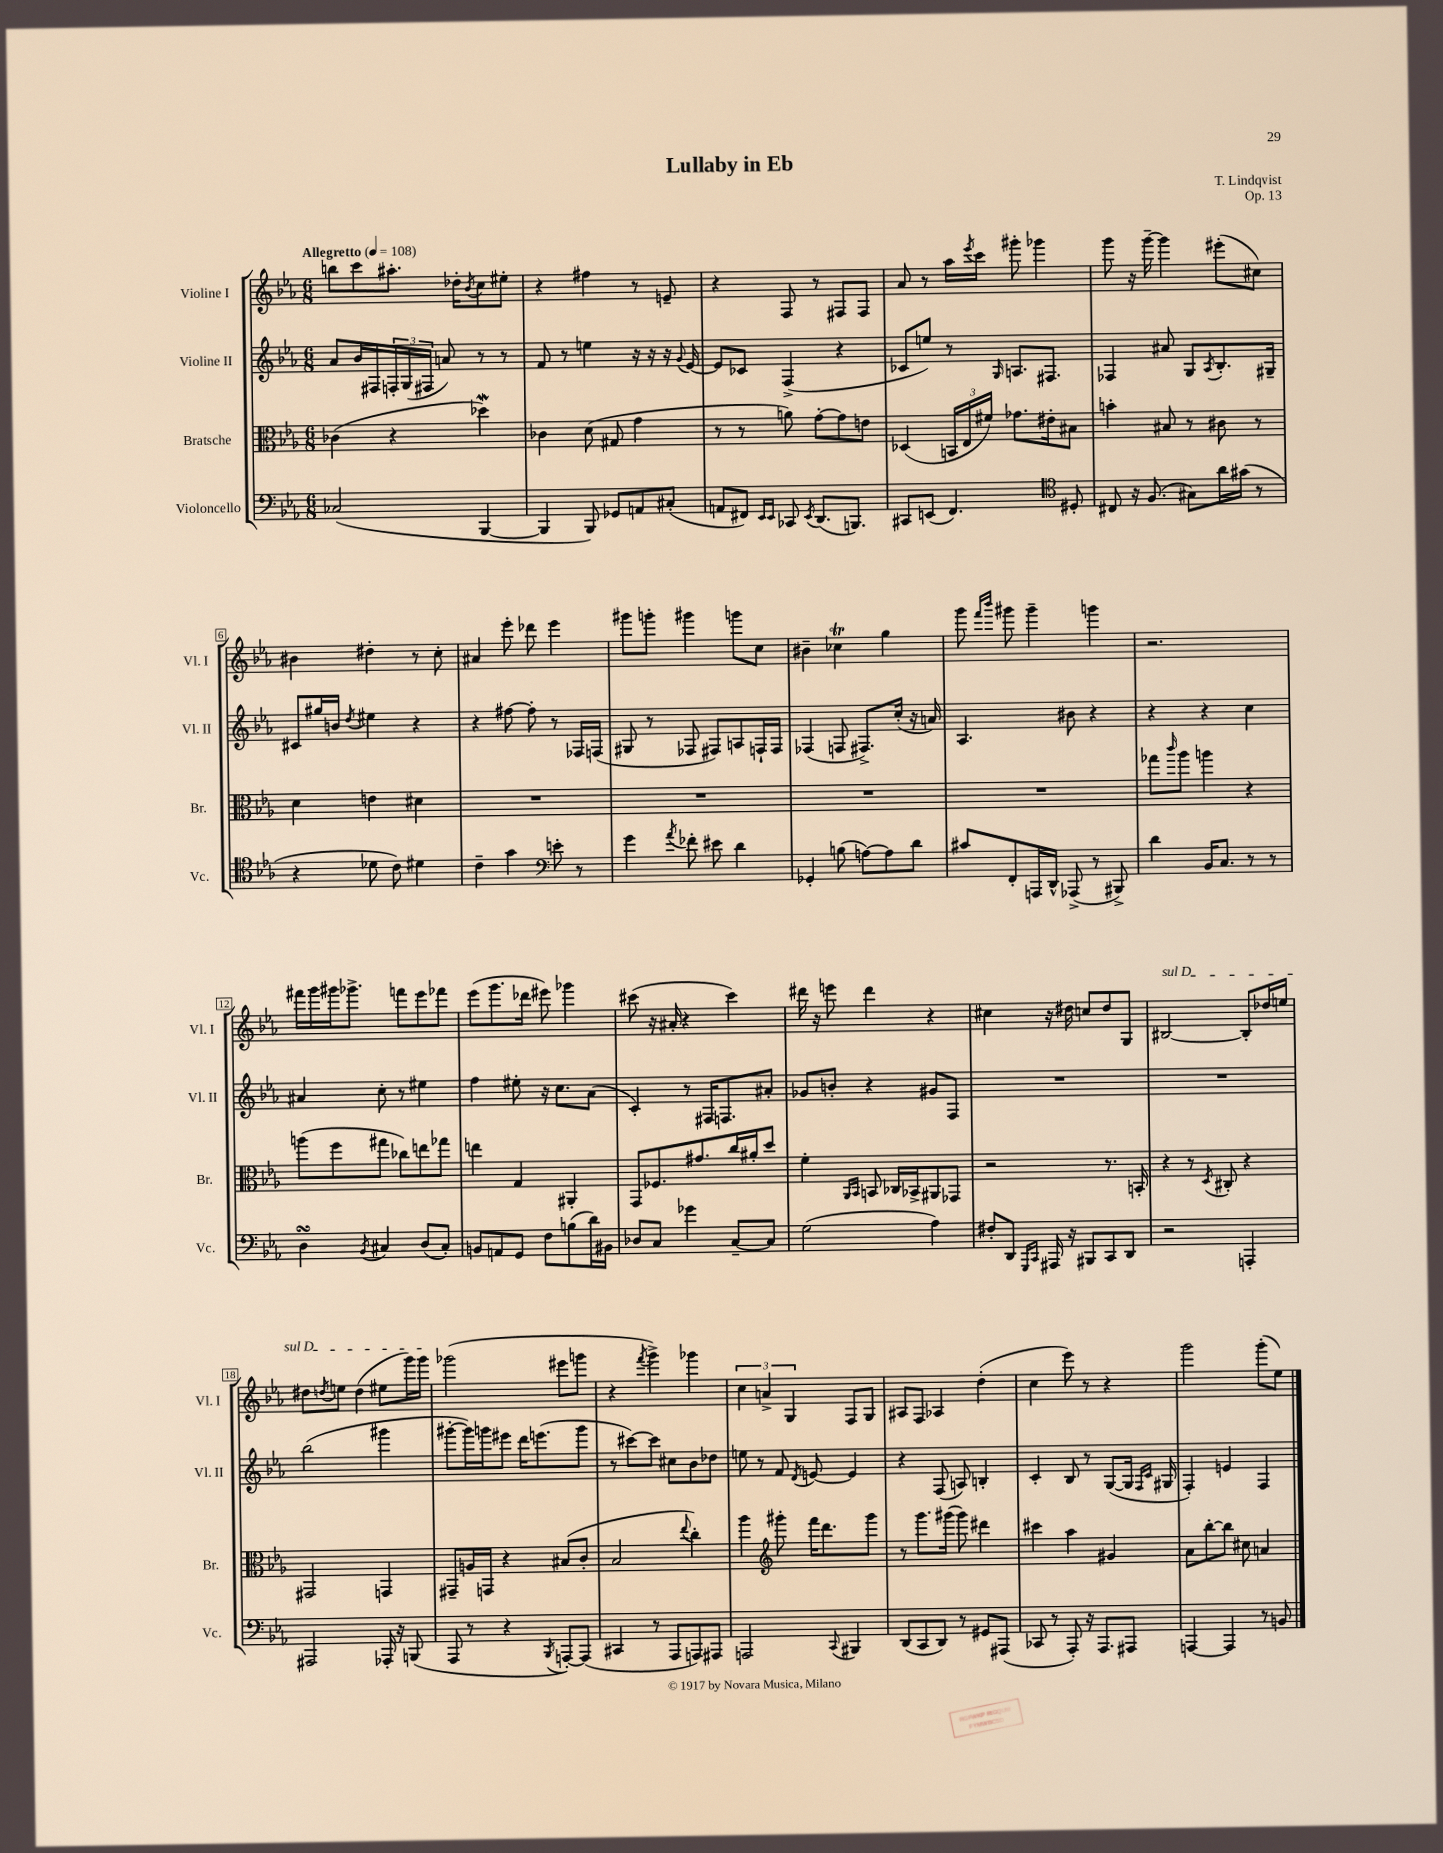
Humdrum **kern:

**kern	**kern	**kern	**kern
*part4	*part3	*part2	*part1
*staff4	*staff3	*staff2	*staff1
*I"Violoncello	*I"Bratsche	*I"Violine II	*I"Violine I
*I'Vc.	*I'Br.	*I'Vl. II	*I'Vl. I
*clefF4	*clefC3	*clefG2	*clefG2
*k[b-e-a-]	*k[b-e-a-]	*k[b-e-a-]	*k[b-e-a-]
*M6/8	*M6/8	*M6/8	*M6/8
*MM108	*MM108	*MM108	*MM108
=1	=1	=1	=1
!	!	!	!LO:TX:a:B:t=Allegretto
(2C-X/	(4c-X\	8a-/L	8bbn\L
.	.	16b-/L	8ccc\
.	.	16F#X/	.
.	4r	24Fn'/	8.aa#X'\J
.	.	(24G/	.
.	.	24F#X/JJ	.
.	.	8an/)	.
.	.	.	16dd-X'\KL
.	.	.	8qb-/
[4BBB-/	4dd-Xw\)	8r	8cc\
.	.	8r	8ee#X'\J
=2	=2	=2	=2
4BBB-/]	4c-X\	8f/	4r
.	.	8r	.
8BBB-/)	(8d\	4een\	4ff#X\
8GG-X/L	8G#X/	.	.
8AAn/	4g\	16r	8r
.	.	16r	.
(8C#X'/J	.	16r	8en~/
.	.	8qqg/	.
.	.	[16e-/	.
=3	=3	=3	=3
8AAn/L	8r	8e-/L]	4r
8FF#X/J)	8r	8c-X/J	.
16qqEE-/LL	.	.	.
16qqEE-/JJ	.	.	.
8CC-X/	8an\)	(4F^/	8F/
8qEE-/	.	.	.
(8.DD/L	[8g'\L	.	8r
.	8g\]	4r	8F#X/L
8.BBBn/J)	.	.	.
.	8en\J	.	8F#/J
=4	=4	=4	=4
8CC#X/L	(4D-X/	8c-X/L	8a-/
(8EEn/J	.	8een/J)	8r
4.FF/)	24BBn/LL	8r	16aa-\LL
.	24E-/	.	.
.	.	.	8qeee-/
.	.	.	16ccc\JJ
.	24f#X/JJ)	.	.
.	.	16qqG/	.
.	8.g-X\L	8.An/L	8ggg#X'\
.	.	.	4ggg-X\
.	16e#X'\k	8.F#X/J	.
*clefC4	*	*	*
8D#X'/	8B#X\J	.	.
=5	=5	=5	=5
8C#X/	4bn'\	4F-X/	8ggg\
16r	.	.	16r
(8.F/	.	.	[16ggg~\
.	8B#X/	8a#X/	4ggg\]
8G#X\L)	8r	8G/L	.
.	.	8qA-/	.
16a-\L	8c#X\	8.B-'/	(8eee#X'\L
(16g#X\JJ	.	.	.
8r	8r	.	8cc#X\J)
.	.	16G#X~/Jk	.
!!LO:LB:g=z
=6	=6	=6	=6
4r	4d\	8c#X/L	4b#X\
.	.	16gg#X/L	.
.	.	16bn/JJ	.
.	.	8qdd/	.
8d-X\	4en\	4ee#X\	4dd#X'\
8c\)	.	.	.
4d#X\	4d#X\	4r	8r
.	.	.	8cc'\
=7	=7	=7	=7
4c~\	2.r	4r	4a#X/
4g\	.	[8ff#X\	8eee-'\
.	.	8ff#'\]	8ddd-X\
*clefF4	*	*	*
8en'\	.	8r	4eee-\
8r	.	16F-X/LL	.
.	.	(16Fn/JJ	.
=8	=8	=8	=8
4g\	2.r	8G#X/	8ggg#X\L
.	.	8r	8gggn'\J
8qa-/	.	.	.
8f-X'\	.	8F-X/	4ggg#X\
8e#X\	.	8F#X/L)	.
4d\	.	8An/	8gggn\L
.	.	16Fn`/L	8cc\J
.	.	16F/JJ	.
=9	=9	=9	=9
4GG-X'/	2.r	(4F-X/	4b#X~\
(8Bn\	.	8Fn/	4cc-XT\
[8An\L)	.	8.F#X^/L)	.
8A\]	.	.	4gg\
.	.	(16cc'/Jk	.
8d\J	.	16r	.
.	.	16an/)	.
=10	=10	=10	=10
8c#X/L	2.r	4.A-/	8ggg\
.	.	.	16qqfff/LL
.	.	.	16qqbbb-/JJ
8FF'/	.	.	8ggg#X\
16AAAn/L	.	.	4ggg#~\
16DD^^/JJ	.	.	.
(8AAA-X^/	.	8b#X\	.
8r	.	4r	4gggn\
8BBB#X^/)	.	.	.
=11	=11	=11	=11
4d\	8gg-X\L	4r	2.r
.	16qqccc/	.	.
.	8aa-\J	.	.
16BB-/KL	4aan\	4r	.
8.C/J	.	.	.
8r	4r	4cc\	.
8r	.	.	.
!!LO:LB:g=z
=12	=12	=12	=12
4DsSsS\	(8aan\L	4a#X/	16fff#X\LL
.	.	.	16ggg\
.	8ff\	.	16ggg#X\J
.	.	.	8.ggg-X^\J
8qBB-/	.	.	.
4C#X/	8gg#X\J	8cc'\	.
.	8cc-X\L)	8r	8fffn\L
(8D/L	8een\	4ee#X\	8eee-\
8C#'/J)	8gg-X\J	.	8fff-X\J
=13	=13	=13	=13
8BBn/L	4een\	4ff\	(8eee-\L
8AAn/	.	.	8.ggg\
8GG/J	4G/	8ee#X'\	.
.	.	.	16ddd-X\Jk
8F\L	.	16r	8eee#X\)
.	.	8.cc\L	.
(8Bn\	4AA#X'/	.	4ggg-X\
16d\L)	.	(8a-\J	.
16BB#X\JJ	.	.	.
=14	=14	=14	=14
8D-X/L	8GG/L	4c'/)	(8ccc#X\
8C/J	8.F-X/	.	16r
.	.	.	16a#X'/
4g-X\	.	8r	4r
.	8.g#X/	.	.
.	.	16F#X/KL	.
.	.	8.Fn/	.
[8C~/L	16cc/L	.	4ccc#\)
.	16a#X'/J	.	.
8C/J]	8dd/J	8a#X'/J	.
=15	=15	=15	=15
(2G\	4f'\	8g-X/L	16ddd#X\
.	.	.	16r
.	.	8bn'/J	8eeen\
.	16qqAA-/LL	.	.
.	16qqBB-/JJ	.	.
.	8BBn/	4r	4ddd#\
.	16C-X/LL	.	.
.	16BB-X^/J	.	.
4A-\)	8AA#X/	8g#X/L	4r
.	8GG-X/J	8F/J	.
=16	=16	=16	=16
8F#X'/L	2r	2.r	4cc#X\
8DD/J	.	.	.
16qqGGG/LL	.	.	.
16qqCC/JJ	.	.	.
16AAA#X/	.	.	16r
16r	.	.	16dd#X\
8BBB#X/L	.	.	8ccn/L
8CC/	8.r	.	8dd#/
8DD/J	.	.	8G/J
.	16BBn'/	.	.
=17	=17	=17	=17
!	!	!	!LO:TX:a:i:t=sul D
2r	4r	2.r	[2B#X/
.	8r	.	.
.	8qD/	.	.
.	8C#X'/	.	.
4AAAn'/	4r	.	8B#'/L]
.	.	.	16dd-X/L
.	.	.	16een/JJ
!!LO:LB:g=z
=18	=18	=18	=18
2AAA#X/	2GG#X/	(2bb-\	8dd#X\L
.	.	.	8qddn/
.	.	.	8een\J
.	.	.	(4dd\
16AAA-X'/	4GGn/	4ggg#X\	8ee#X\L
16r	.	.	.
(8BBBn/	.	.	16ggg\L)
.	.	.	16ggg\JJ
=19	=19	=19	=19
8AAA-/	8GG#X~/L	[8ggg#X'\L	(2ggg-X\
8r	16An/L	16ggg#\L])	.
.	16GGn/JJ	16gggn\J	.
4r	4r	8eee#X\J	.
.	.	16ddd\KL	.
.	.	(8.eeen\	.
8qBBB-/	.	.	.
[8AAAn'/L)	(8B#X/L	.	8eee#X\L
(8AAA/J]	8c'/J	8ggg\J	8gggn\J
=20	=20	=20	=20
4CC#X/	2B-/	8r	4r
.	.	[8ccc#X\L)	.
.	.	.	8qfff/
8r	.	8ccc#\J]	4ggg^\)
8AAA-/L	.	8cc#X\L	.
.	8qqee-/	.	.
8AAAn/)	4cc'\)	8b-\	4ggg-X\
8AAA#X/J	.	8dd-X\J	.
=21	=21	=21	=21
2AAAn/	4aa-\	8een\	6cc\
.	.	8r	.
.	.	.	6an^/
*	*clefG2	*	*
.	8ggg#X'\	8f/	.
.	.	.	6G/
.	.	8qd/	.
.	16fff\KL	[8en/	.
.	8.ddd\	.	.
8qqCC/	.	.	.
4BBB#X/	.	4e/]	8F/L
.	8ggg#\J	.	8G/J
=22	=22	=22	=22
(8DD/L	8r	4r	8A#X/L
8CC/	8.ggg\L	.	8F/J
8DD/J)	.	(8F/	4A-X/
.	(16ggg#X\Jk	.	.
8r	8ggg#\)	8An/)	.
8GG#X/L	4ddd#X\	4Bn'/	(4dd'\
(8AAA#X/J	.	.	.
=23	=23	=23	=23
8CC-X/	4ccc#X\	4c'/	4cc\
8r	.	.	.
8AAA-'/)	4aa-\	8B-/	8eee-\)
16r	.	8r	8r
8.AAA-/L	.	.	.
.	4g#X/	([8G/L	4r
8AAA#X/J	.	16G/Jk]	.
.	.	16qqF/LL	.
.	.	16qqc/JJ	.
.	.	16G#X/	.
=24	=24	=24	=24
[4AAAn/	8a-\L	4F'/)	2ggg\
.	[8bb-'\	.	.
4AAA/]	8bb-\J]	4en/	.
.	8cc#X\	.	.
8r	4an/	4F/	(8ggg'\L
8BBn/	.	.	8ee-\J)
==	==	==	==
*-	*-	*-	*-
